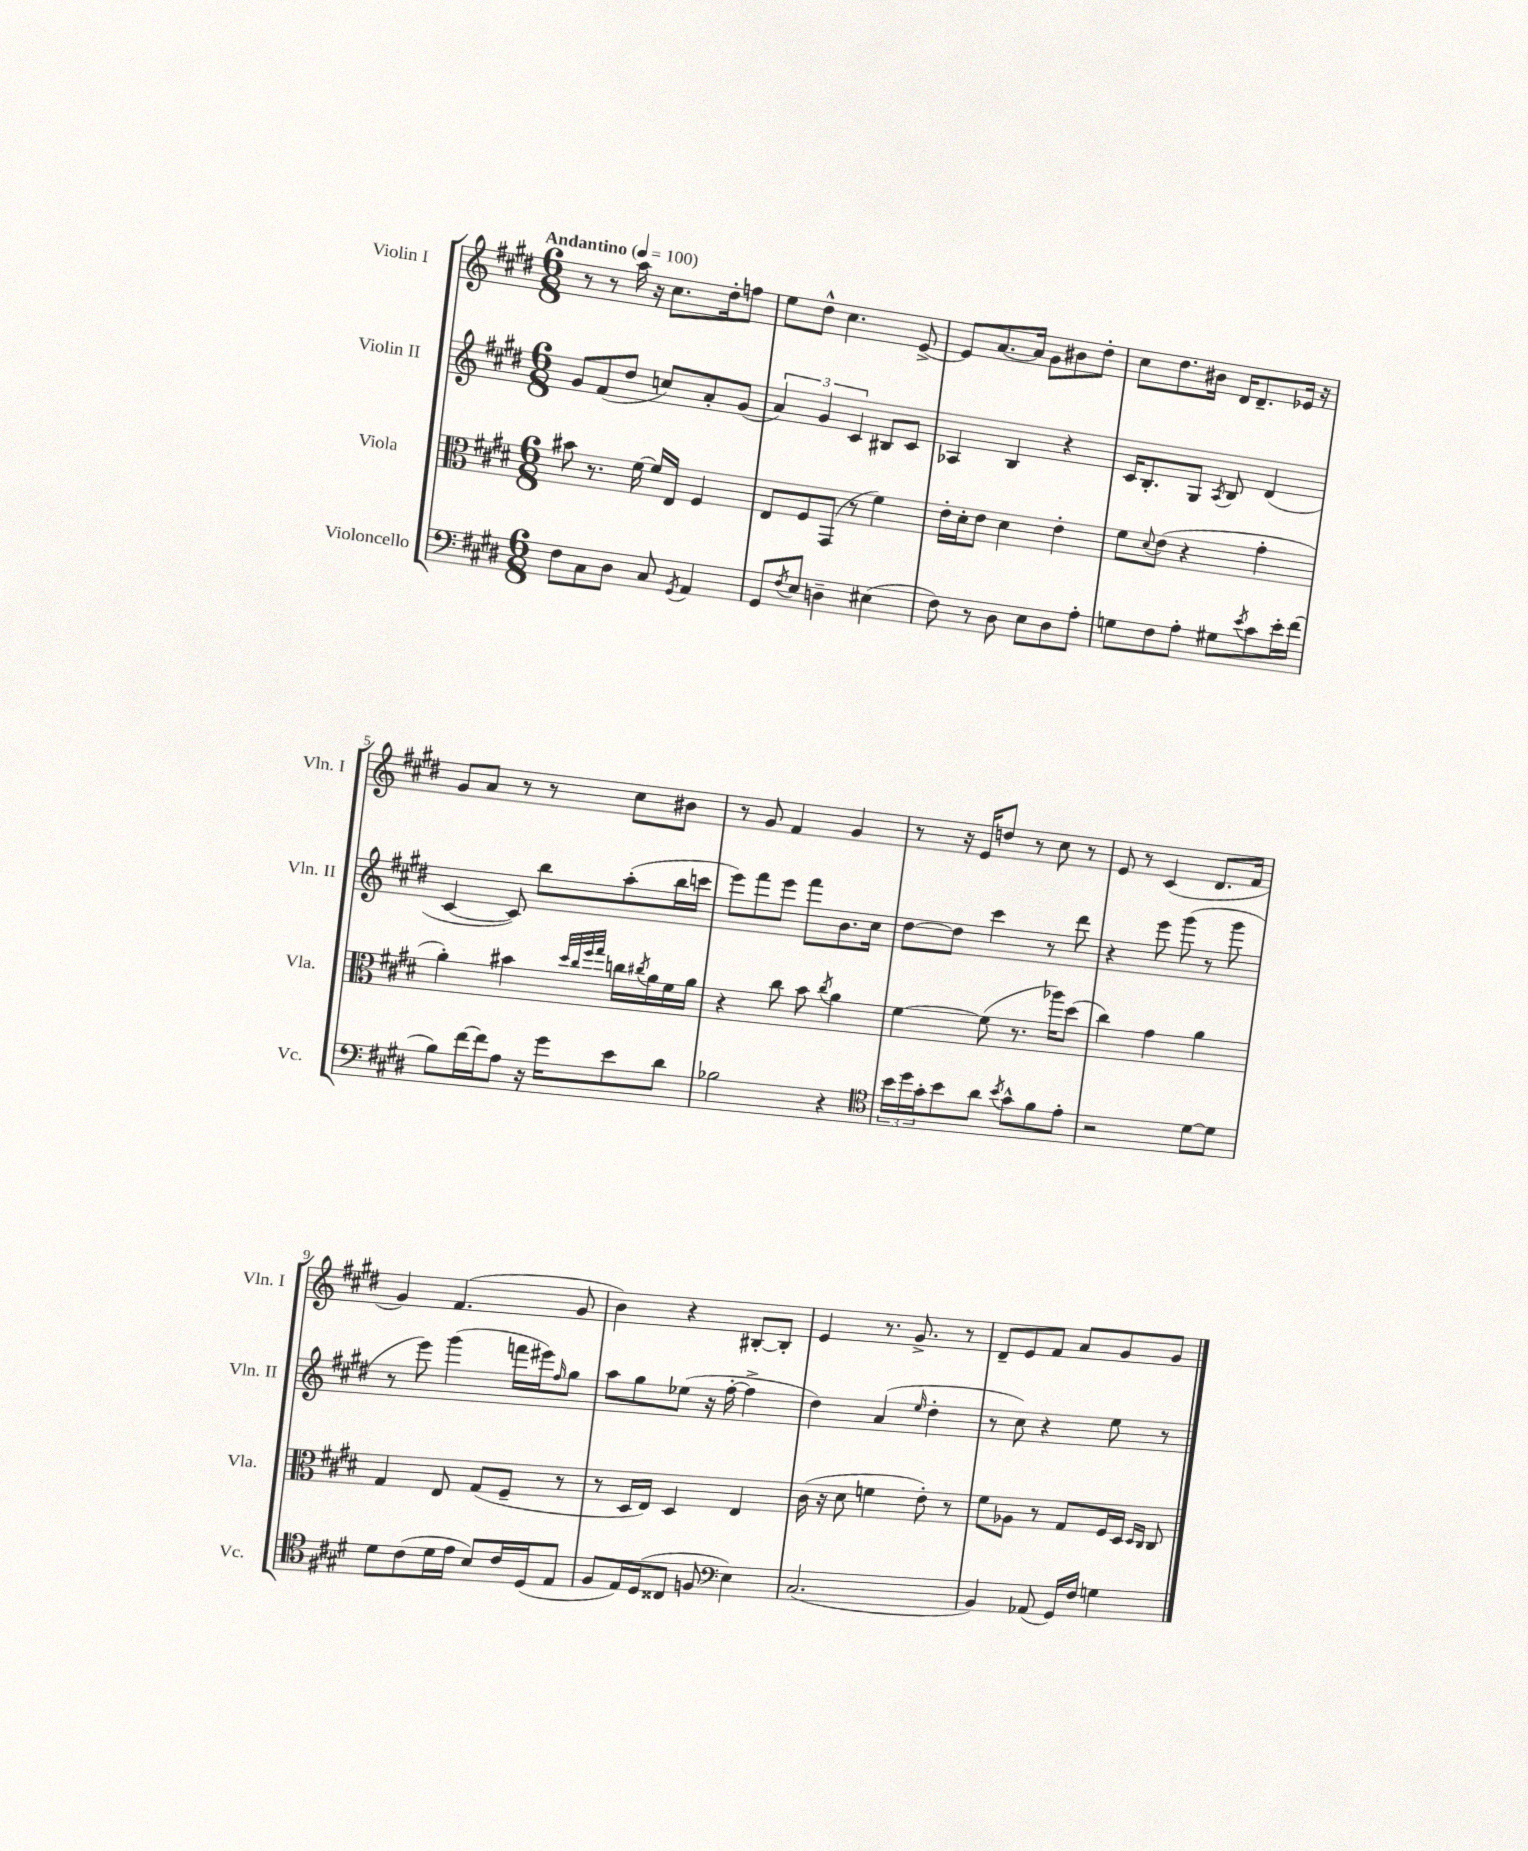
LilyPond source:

<<
\new StaffGroup <<
\new Staff = "s0" \with { instrumentName = "Violin I" shortInstrumentName = "Vln. I" } {
    \clef treble \key e \major \numericTimeSignature \time 6/8 \tempo "Andantino" 4 = 100
    r8 r8 a''16 r16 cis''8. dis''16-. f''8 |
    e''8 dis''8-^ cis''4. e'8~-> |
    e'8 a'8.~ a'16 gis'8 bis'8 dis''8-. |
    cis''8 dis''8. bis'16 dis'16 dis'8.-- ees'16 r16 |
    gis'8 a'8 r8 r8 cis''8 bis'8 |
    r8 gis'8 fis'4 gis'4 |
    r8 r16 e'16 d''8 r8 cis''8 r8 |
    e'8 r8 cis'4( dis'8. fis'16 |
    gis'4) fis'4.( gis'8 |
    b'4) r4 bis8~-. bis8-. |
    e'4 r8. gis'8.-> r8 |
    dis'8-- e'8 fis'8 a'8 gis'8 gis'8 \bar "|." |
}
\new Staff = "s1" \with { instrumentName = "Violin II" shortInstrumentName = "Vln. II" } {
    \clef treble \key e \major \numericTimeSignature \time 6/8
    gis'8 fis'8( dis''8 c''8) a'8-. gis'8( |
    \tuplet 3/2 { a'4) gis'4 cis'4 } bis8 cis'8 |
    aes4 b4 r4 |
    cis'16 b8.-. gis8 \acciaccatura { a8 } b8 dis'4( |
    cis'4~ cis'8) b''8 a''8-.( b''16 c'''16 |
    e'''8) fis'''8 e'''8 fis'''8 b'8. cis''16 |
    dis''8~ dis''8 cis'''4 r8 dis'''8 |
    r4 e'''8 gis'''8( r8 gis'''8 |
    r8 e'''8) gis'''4( f'''16 eis'''16) \grace { fis''16 } gis''8 |
    a''8 gis''8 ees''8( r16 fis''16~-. fis''4-> |
    dis''4) a'4( \grace { e''16 } dis''4-. |
    r8 cis''8) r4 e''8 r8 \bar "|." |
}
\new Staff = "s2" \with { instrumentName = "Viola" shortInstrumentName = "Vla." } {
    \clef alto \key e \major \numericTimeSignature \time 6/8
    bis'8 r8. fis'16~ fis'16 e16 fis4 |
    e8 fis8 gis,8( r8 fis'4) |
    e'16-. dis'16-. e'8 dis'4 e'4-. |
    fis'8 \appoggiatura { dis'8 } e'8( r4 gis'4-. |
    a'4-.) bis'4 \grace { dis''32 cis''32 fis''32 gis''32 } c''16 \acciaccatura { cis''8 } a'16 fis'16 a'16 |
    r4 cis''8 b'8 \acciaccatura { cis''8 } a'4 |
    fis'4~ fis'8( r8. aes''16) dis''8( |
    cis''4) gis'4 a'4 |
    gis4 e8 gis8( fis8-- r8 |
    r8 dis16 e16) dis4 e4 |
    cis'16( r16 dis'8 f'4 e'8-.) r8 |
    fis'8 aes8 r8 gis8 fis16 dis16 \grace { dis16 cis16 } cis8 \bar "|." |
}
\new Staff = "s3" \with { instrumentName = "Violoncello" shortInstrumentName = "Vc." } {
    \clef bass \key e \major \numericTimeSignature \time 6/8
    fis8 cis8 dis8 cis8 \acciaccatura { gis,8 } a,4 |
    gis,8 \acciaccatura { fis8 } e8 d4-- eis4( |
    fis8) r8 dis8 e8 dis8 a8-. |
    g8 fis8 a8-. gis8 \acciaccatura { e'8 } cis'8 e'16-. fis'16( |
    b8) fis'16~ fis'16 a8 r16 gis'16 e'8 dis'8 |
    bes2 r4 |
    \clef tenor \tuplet 3/2 { b'16 dis''16 gis'16-. } b'8 a'8 \acciaccatura { b'8 } gis'8-^ fis'8 e'8-. |
    r2 dis'8~ dis'8 |
    dis'8 cis'8( dis'16 e'16 b8) cis'16 dis16( e8 |
    fis8 e16) dis16( cisis8 f8 \clef bass e4) |
    cis2.( |
    b,4) aes,8( gis,16) fis16 g4 \bar "|." |
}
>>
>>
